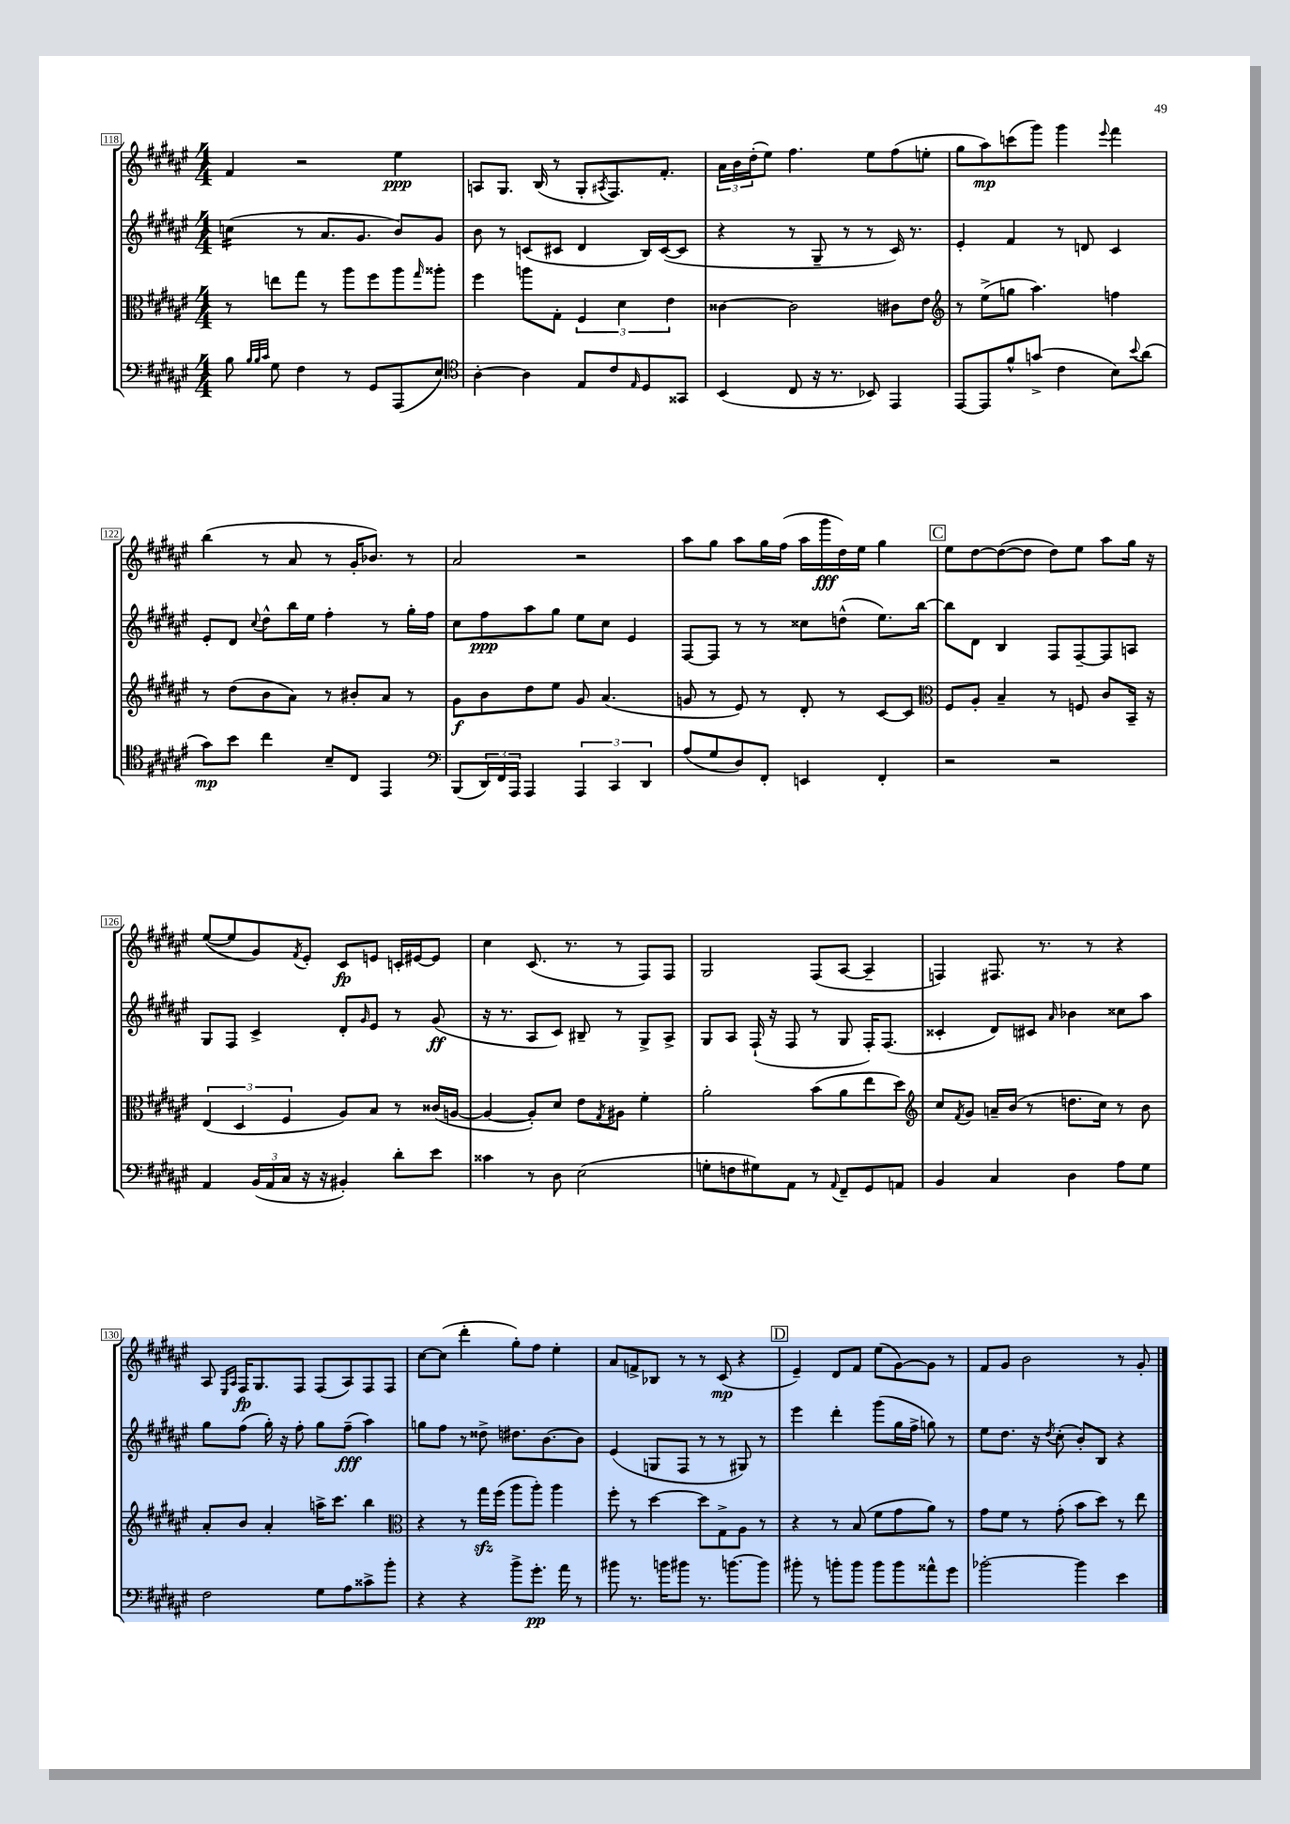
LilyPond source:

<<
\new StaffGroup <<
\new Staff = "s0" {
    \clef treble \key fis \major \numericTimeSignature \time 4/4
    fis'4 r2 eis''4\ppp |
    a8 gis8. b16( r8 gis8-. \acciaccatura { ais8 } fis8.) fis'8.-. |
    \tuplet 3/2 { ais'16 b'16 dis''16-.( } eis''8) fis''4. eis''8 fis''8( e''8-. |
    gis''8 ais''8\mp) c'''8( gis'''8) gis'''4 \appoggiatura { eis'''8 } fis'''4 |
    b''4( r8 ais'8 r8 gis'16-. bes'8.) r8 |
    ais'2 r2 |
    ais''8 gis''8 ais''8 gis''16 fis''16( ais''16 gis'''16\fff dis''16) eis''16 gis''4 |
    \mark \markup { \box "C" } eis''8 dis''8~ dis''8~( dis''8 dis''8) eis''8 ais''8 gis''16 r16 |
    eis''8~( eis''8 gis'8) \acciaccatura { fis'8 } eis'8-. cis'8\fp e'8 c'16-. eis'16~ eis'8 |
    cis''4 cis'8.( r8. r8 fis8) fis8 |
    gis2 fis8( ais8~ ais4-- |
    f4) fis8. r8. r8 r4 |
    ais8 \grace { eis16 ais16 } fis16\fp gis8. fis8 fis8( ais8) fis8 fis8 |
    cis''8~ cis''8( dis'''4-. gis''8-.) fis''8 eis''4-. |
    ais'8 f'8-> bes8 r8 r8 cis'8\mp( r4 |
    \mark \markup { \box "D" } eis'4--) dis'8 fis'8 eis''8( gis'8~) gis'8 r8 |
    fis'8 gis'8 b'2 r8 gis'8-. \bar "|." |
}
\new Staff = "s1" {
    \clef treble \key fis \major \numericTimeSignature \time 4/4
    c''4:16( r8 ais'8. gis'8. b'8) gis'8 |
    b'8 r8 c'8( cis'8 dis'4 b16) cis'16~( cis'8 |
    r4 r8 gis8-- r8 r8 cis'16) r8. |
    eis'4-. fis'4 r8 d'8 cis'4 |
    eis'8-. dis'8 \appoggiatura { cis''8 } dis''8-^ b''16 eis''16 fis''4-. r8 gis''16-. fis''16 |
    cis''8 fis''8\ppp ais''8 gis''8 eis''8 cis''8 eis'4 |
    fis8~ fis8 r8 r8 cisis''8 d''8-^( eis''8.) b''16~ |
    \mark \markup { \box "C" } b''8 dis'8 b4 fis8 fis8~-- fis8 a8 |
    gis8 fis8 cis'4-> dis'8-. \grace { gis'16 } eis'8 r8 gis'8\ff( |
    r16 r8. ais8 cis'8) bis8-- r8 gis8-> ais8-> |
    gis8 ais8 fis16-!( r16 fis8 r8 gis8 fis16-.) fis8.( |
    cisis'4-. dis'8) cis'8 \grace { ais'16 } bes'4 cisis''8 ais''8 |
    gis''8 fis''8( gis''16-.) r16 fis''8-. gis''8 fis''8--\fff( ais''4) |
    g''8 fis''8 r8 disis''8-> dis''8. b'8.~ b'8 |
    eis'4( g8 fis8 r8 r8 gis8) r8 |
    \mark \markup { \box "D" } eis'''4 dis'''4-. gis'''8( gis''16 fis''16-> g''8) r8 |
    eis''8 dis''8. r16 \acciaccatura { dis''8 } cis''8-.( b'8-.) b8 r4 \bar "|." |
}
\new Staff = "s2" {
    \clef alto \key fis \major \numericTimeSignature \time 4/4
    r8 e''8 gis''8 r8 ais''8 fis''8 ais''8 \grace { gis''16 } aisis''8-. |
    fis''4 a''8 gis8-. \tuplet 3/2 { fis4 dis'4 eis'4 } |
    cisis'4~ cisis'2 cis'8 eis'8 |
    \clef treble r8 eis''8->( g''8 ais''4.) f''4 |
    r8 dis''8( b'8 ais'8) r8 bis'8-. ais'8 r8 |
    gis'8\f b'8 dis''8 eis''8 gis'8 ais'4.( |
    g'8 r8 eis'8) r8 dis'8-. r8 cis'8~ cis'8 |
    \mark \markup { \box "C" } \clef alto fis8 ais8-. b4-- r8 f8 cis'8 b,16-- r16 |
    \tuplet 3/2 { eis4( dis4 fis4 } ais8) b8 r8 cisis'16( a16~ |
    a4~ a8-.) dis'8 eis'8 \acciaccatura { gis8 } ais8 fis'4-. |
    ais'2-. b'8( ais'8 eis''8 dis''8) |
    \clef treble cis''8 \acciaccatura { fis'8 } gis'8 a'16-- b'16( r8 d''8. cis''16) r8 b'8 |
    ais'8-. b'8 ais'4-. a''16-> cis'''8. b''4 |
    \clef alto r4 r8 gis''16\sfz fis''16( ais''8 ais''8-.) ais''4 |
    fis''8-. r8 dis''4~ dis''8 gis8-> ais8 r8 |
    \mark \markup { \box "D" } r4 r8 b8( fis'8 gis'8 ais'8) r8 |
    gis'8 fis'8 r8 gis'8-.( b'8 dis''8) r8 eis''8 \bar "|." |
}
\new Staff = "s3" {
    \clef bass \key fis \major \numericTimeSignature \time 4/4
    b8 \grace { b32 b32 cis'32 } gis8 fis4 r8 gis,8 ais,,8( eis8) |
    \clef tenor ais4~-. ais4 eis8 cis'8 \grace { eis16 } dis8 gisis,8 |
    b,4( cis8 r16 r8. bes,8) eis,4 |
    eis,8~ eis,8 fis'8-^ g'8->( cis'4 b8) \appoggiatura { b'8 } ais'8( |
    gis'8\mp) b'8 cis''4 b8-- cis8 eis,4 |
    \clef bass b,,8( \tuplet 3/2 { dis,16) fis,16 ais,,16 } ais,,4 \tuplet 3/2 { ais,,4 cis,4 dis,4 } |
    ais8( gis8 dis8) fis,8-. e,4 fis,4-. |
    \mark \markup { \box "C" } r2 r2 |
    ais,4 \tuplet 3/2 { b,16( ais,16 cis16 } r16 r16 bis,4-.) dis'8-. eis'8 |
    cisis'4 r8 dis8 eis2( |
    g8-. f8 gis8) ais,8 r8 \appoggiatura { ais,8 } fis,8-- gis,8 a,8 |
    b,4 cis4 dis4 ais8 gis8 |
    fis2 gis8 ais8 cisis'8-> b'8-. |
    r4 r4 b'8-> gis'8.-.\pp ais'16 r8 |
    bis'8 r8. b'16 bis'8 r8. b'8.~ b'8 |
    \mark \markup { \box "D" } bis'8-. r8 b'8-. b'8 b'8 b'8 aisis'8-^ gis'8 |
    bes'2~-. bes'4 eis'4 \bar "|." |
}
>>
>>
\layout { \context { \Score currentBarNumber = #118 \override BarNumber.stencil = #(make-stencil-boxer 0.1 0.3 ly:text-interface::print) } }
